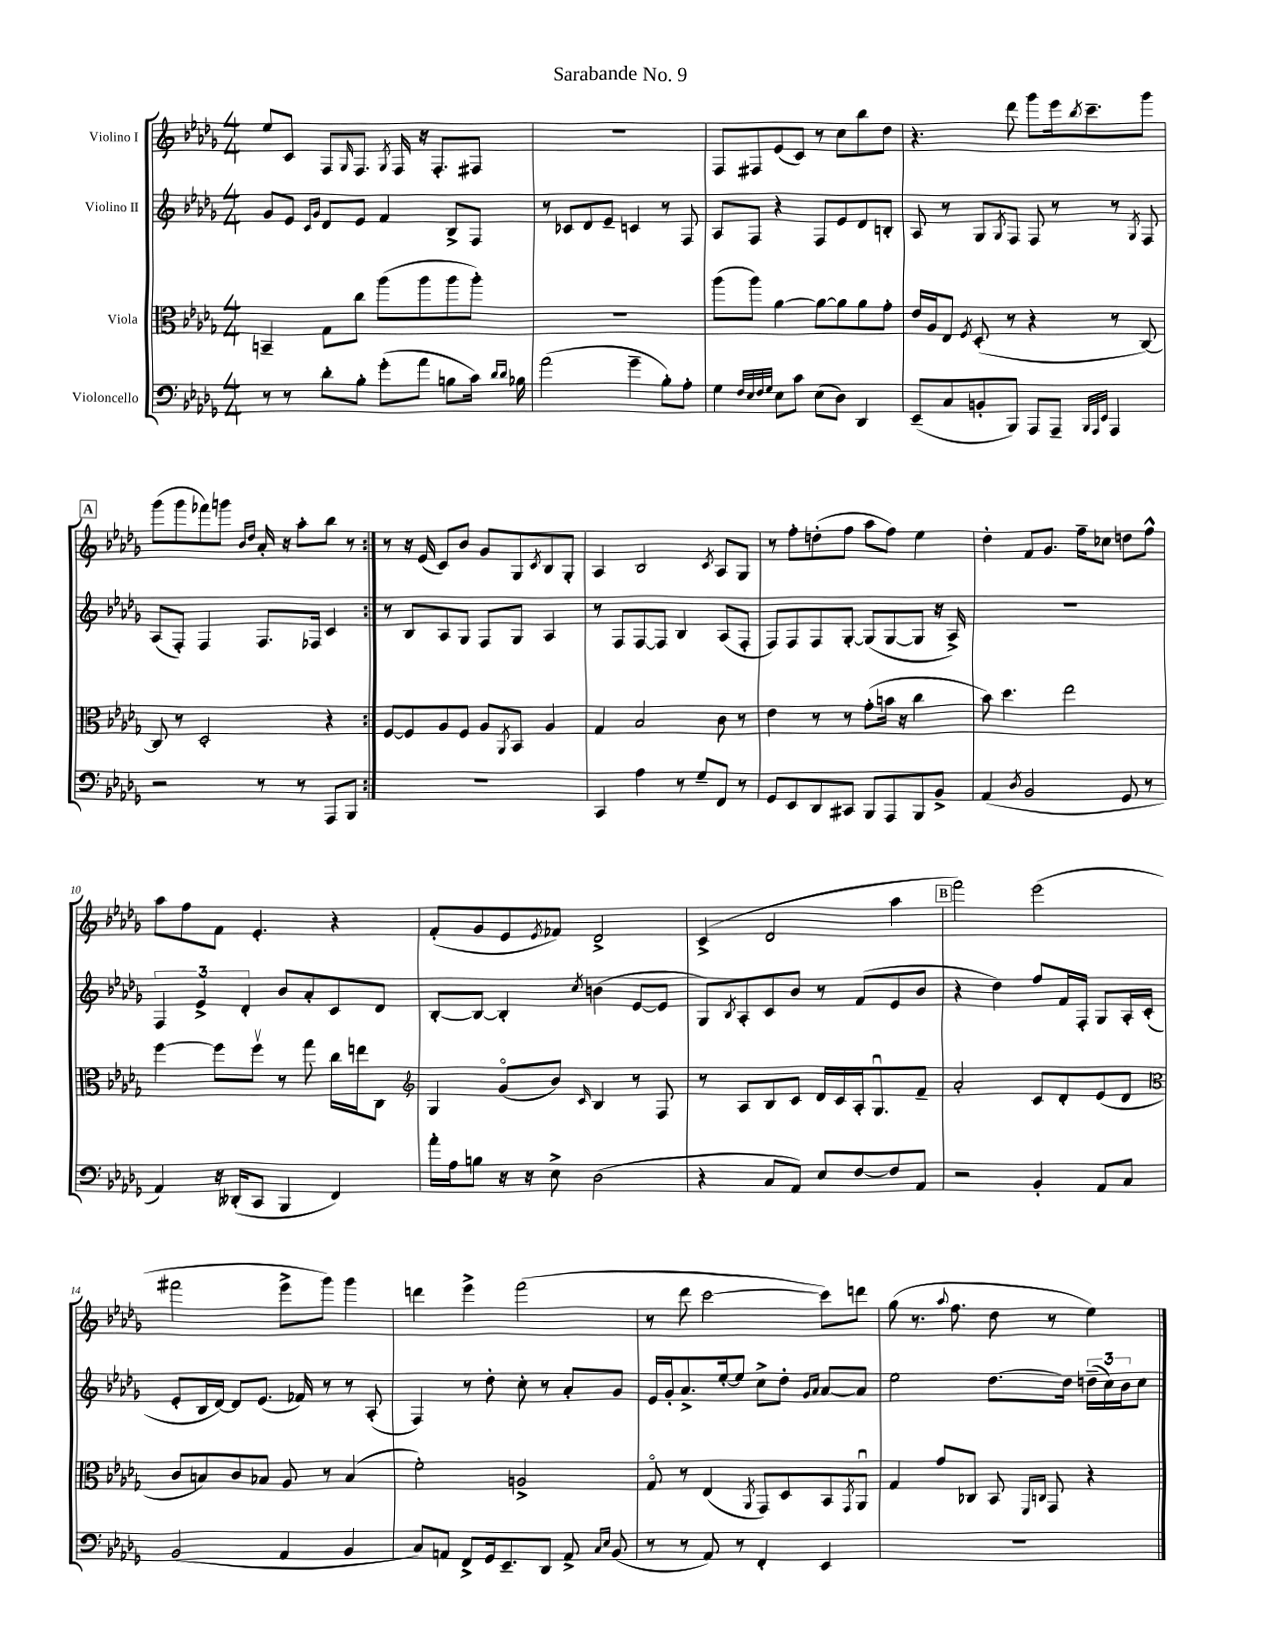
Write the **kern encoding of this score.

**kern	**kern	**kern	**kern
*staff4	*staff3	*staff2	*staff1
*clefF4	*clefC3	*clefG2	*clefG2
*k[b-e-a-d-g-]	*k[b-e-a-d-g-]	*k[b-e-a-d-g-]	*k[b-e-a-d-g-]
*M4/4	*M4/4	*M4/4	*M4/4
8r	4BB~	8g-	8ee-
8r	.	8e-	8c
.	.	16qqc	.
.	.	16qqg-	.
8d-'	8G-	8d-	8F
.	.	.	16qqG-
8B-'	8cc	8e-	8.F
(8g-'	(8aa-	4f	.
.	.	.	8qG-
.	.	.	16F
8a-	8aa-	.	16r
.	.	.	8.F'
8B	8aa-	8B-^	.
16c)	8aa-')	8F	8F#
16qqd-	.	.	.
16qqd-	.	.	.
16B-	.	.	.
=	=	=	=
(2a-	1r	8r	1r
.	.	8c-	.
.	.	8d-	.
.	.	8e-~	.
4g-~	.	4c	.
8B-')	.	8r	.
8A-'	.	8F	.
=	=	=	=
4G-	(8aa-	8A-	8F
.	8aa-)	8F	8F#
32qqF	.	.	.
32qqE-	.	.	.
32qqF	.	.	.
32qqG-	.	.	.
8E-	[4a-	4r	(8e-
8c	.	.	8c)
(8E-	8a-_	8F	8r
8D-)	8a-]	8e-	8cc
4DD-	8a-	8d-	8bb-
.	8g-'	8B'	8dd-
=	=	=	=
(8EE-~	16e-	8A-	4.r
.	16A-	.	.
8C	8E-	8r	.
.	8qF	.	.
8BB'	(8D-'	8G-	.
.	.	8qG-	.
8BBB-)	8r	8F	8ddd-
8AAA-	4r	8F	8ggg-
8AAA-~	.	8r	16eee-
.	.	.	8qbb-
.	.	.	8.ccc~
32qqBBB-	.	.	.
32qqAAA-	.	.	.
32qqEE-	.	.	.
4AAA-	8r	8r	.
.	.	8qG-	.
.	[8C)	8F	8ggg-
=	=	=	=
2r	8C]	(8A-	(8ggg-
.	8r	8F')	8ggg-
.	2D-'	4F	8fff-)
.	.	.	8ggg
.	.	.	16qqb-
.	.	.	16qqdd-
8r	.	8.F	16a-'
.	.	.	16r
8r	.	.	8aa-'
.	.	16F-	.
8AAA-	4r	4c	8bb-
8BBB-	.	.	8r
=:|!	=:|!	=:|!	=:|!
1r	[8F	8r	8r
.	8F]	8B-	16r
.	.	.	(16e-
.	8A-	8A-	8c)
.	8F	8G-	8b-
.	8A-	8F	8g-
.	8qAA-	.	.
.	8BB-	8G-	8G-
.	.	.	8qc
.	4A-	4A-	8B-
.	.	.	8G-'
=	=	=	=
4CC	4G-	8r	4A-
.	.	8F	.
4A-	2B-	[8F	2B-
.	.	8F]	.
8r	.	4B-	.
8G-~	.	.	.
.	.	.	8qc
8FF	8c	(8A-	8A-
8r	8r	8F'	8G-
=	=	=	=
8GG-	4e-	8F)	8r
8EE-	.	8F	8ff'
8DD-	8r	8F	(8dd'
8CC#	8r	[8G-'	8ff
8BBB-	(8g-'	(8G-]	8aa-
8AAA-	16b	[8G-	8ff)
.	16r	.	.
8BBB-	4cc	8G-]	4ee-
8BB-^	.	16r	.
.	.	16A-^)	.
=	=	=	=
(4AA-	8b-)	1r	4dd-'
.	4.dd-	.	.
8qD-	.	.	.
2BB-	.	.	8f
.	.	.	8.g-
.	2ee-	.	.
.	.	.	16ff~
.	.	.	8cc-
8GG-	.	.	8dd
8r	.	.	8ff^^
=	=	=	=
4AA-)	[4ff	6F	8aa-
.	.	.	8ff
.	.	6e-^	.
16r	8ff]	.	8f
(16DD--'	.	.	.
.	.	6d-'	.
8CC	8ffv	.	4.e-'
4BBB-	8r	8b-	.
.	8gg-	8a-'	.
4FF)	16cc	8c	4r
.	16ee	.	.
.	8C	8d-	.
=	=	=	=
*	*clefG2	*	*
16a-'	4G-	[8B-'	(8f'
16A-	.	.	.
8B	.	8B-_	8g-
16r	(8g-o	4B-']	8e-
16r	.	.	.
.	.	.	8qe-
8E-^	8b-)	.	8f-)
.	16qqc	8qcc	.
(2D-	4B-	(4b	2d-^
.	8r	[8e-	.
.	8F	8e-]	.
=	=	=	=
4r	8r	8G-)	(4c^
.	.	8qB-	.
.	8A-	8A-'	.
8C	8B-	8c	2d-
8AA-)	8c	8b-	.
8E-	16d-	8r	.
.	16c	.	.
[8F	16A-'	(8f	.
.	8.G-u	.	.
8F]	.	8e-	4aa-
8AA-	8f~	8b-	.
=	=	=	=
2r	2a-'	4r	2fff)
.	.	4dd-)	.
4BB-'	8c	8ff	(2eee-
.	8d-'	16f	.
.	.	16F'	.
8AA-	(8e-	8G-	.
8C	8d-	16A-'	.
.	.	(16c'	.
=	=	=	=
*	*clefC3	*	*
(2BB-	8c	8e-'	2fff#
.	8B)	16B-	.
.	.	[16d-)	.
.	8c	8d-]	.
.	8B-	(8.e-	.
4AA-	8A-	.	8eee-^
.	.	16f-)	.
.	8r	8r	8ggg-)
4BB-	(4B-	8r	4ggg-
.	.	(8A-'	.
=	=	=	=
8C)	2f')	4F)	4ddd
8AA	.	.	.
8FF^	.	8r	4eee-^
16GG-	.	8dd-'	.
8.EE-~	.	.	.
.	2A^	8cc'	(2fff
8DD-	.	8r	.
8AA^	.	8a-'	.
16qqC	.	.	.
16qqE-	.	.	.
(8BB-	.	8g-	.
=	=	=	=
8r	8G-o	16e-	8r
.	.	16g-'	.
8r	8r	8.a-^	8ddd-
8AA-)	(4E-	.	[2ccc
.	.	[16ee-'	.
8r	.	8ee-]	.
.	8qAA-	.	.
4FF'	8GG-)	8cc^	.
.	8D-	8dd-'	.
.	.	16qqg-	.
.	.	16qqa-	.
4EE-	8BB-	[8a-	8ccc])
.	8qGG-	.	.
.	8AA-u	8a-]	8ddd
=	=	=	=
1r	4G-	2ee-	(8gg-
.	.	.	8.r
.	8g-	.	.
.	.	.	8qqaa-
.	.	.	8.ff
.	8C-	.	.
.	8BB-	[8.dd-	8dd-
.	16qqFF	.	.
.	16qqC	.	.
.	8GG-	.	8r
.	.	16dd-]	.
.	4r	(24dd~	4ee-)
.	.	24cc)	.
.	.	24b-	.
.	.	8cc	.
==	==	==	==
*-	*-	*-	*-
